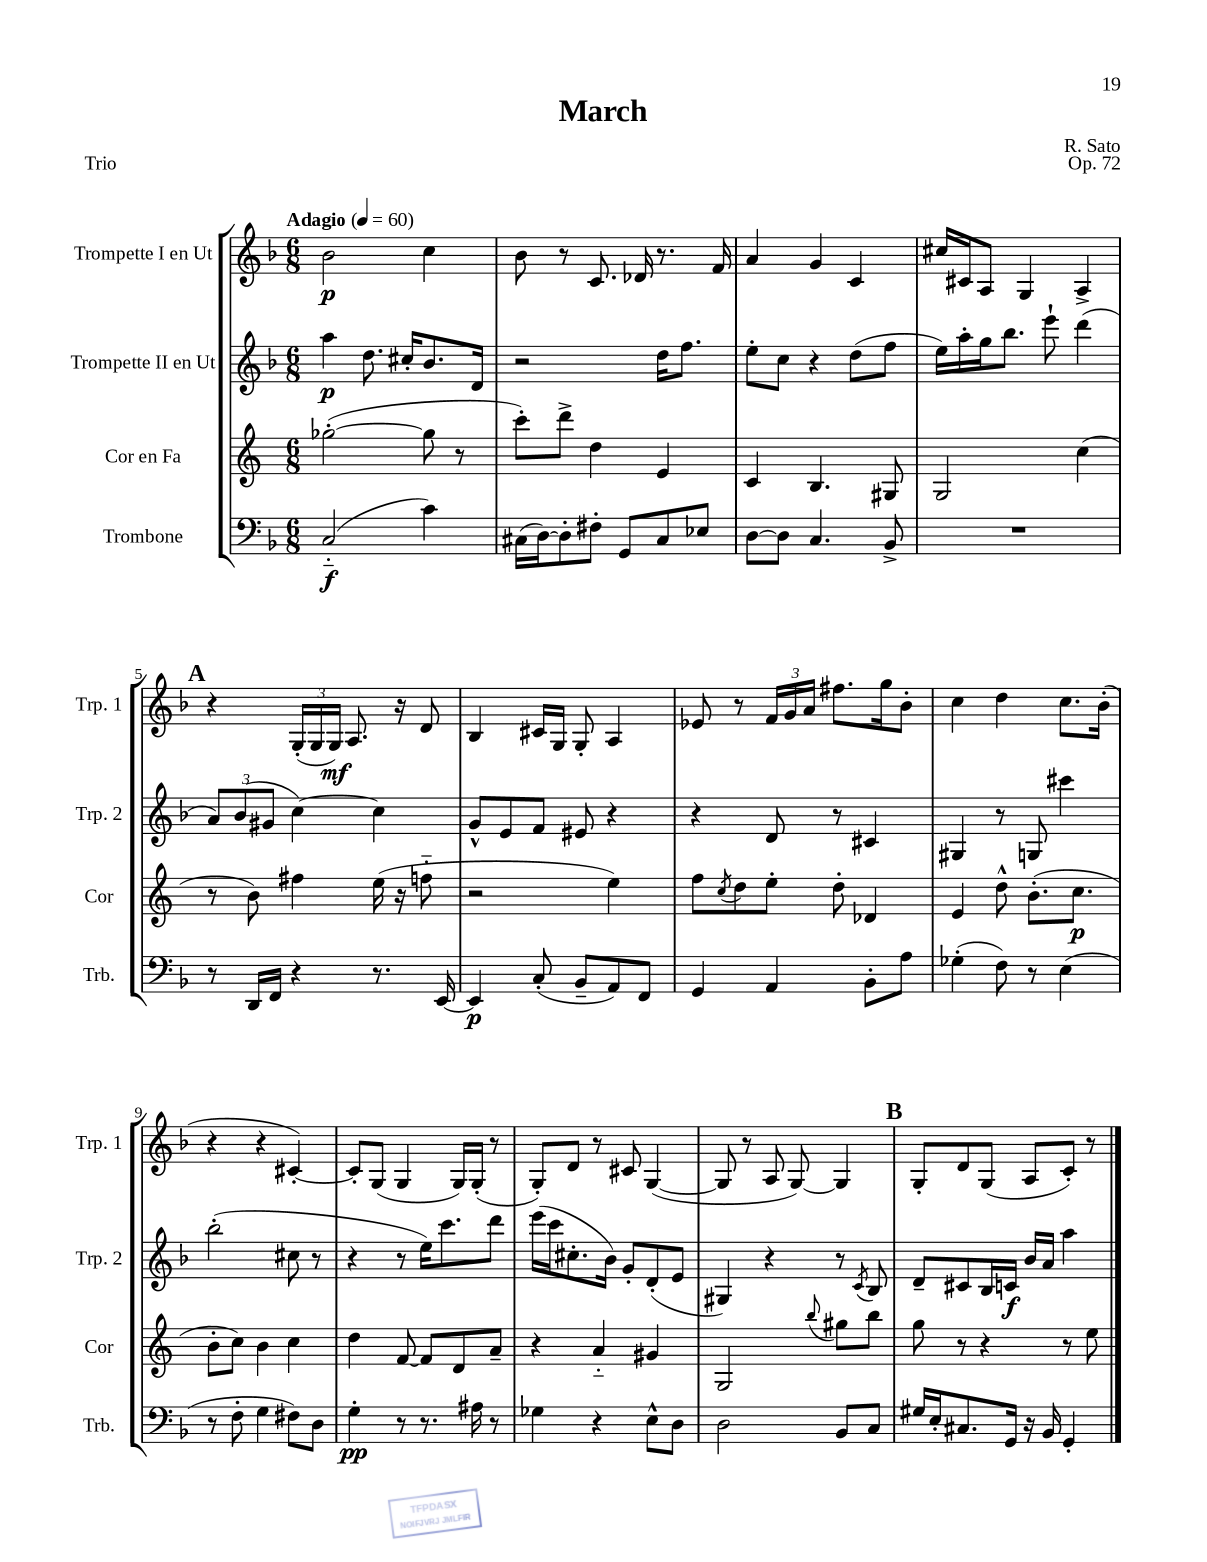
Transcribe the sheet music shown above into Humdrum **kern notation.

**kern	**kern	**kern	**kern
*staff4	*staff3	*staff2	*staff1
*clefF4	*clefG2	*clefG2	*clefG2
*k[b-]	*k[]	*k[b-]	*k[b-]
*M6/8	*M6/8	*M6/8	*M6/8
*MM60	*MM60	*MM60	*MM60
(2C'~	([2gg-'	4aa	2b-
.	.	8.dd	.
.	.	16cc#'	.
4c)	8gg-]	8.b-	4cc
.	8r	.	.
.	.	16d	.
=	=	=	=
(16C#	8ccc')	2r	8b-
[16D)	.	.	.
8D']	8ddd^	.	8r
8F#'	4dd	.	8.c
8GG	.	.	.
.	.	.	16d-
8C#	4e	16dd	8.r
.	.	8.ff	.
8E-	.	.	.
.	.	.	16f
=	=	=	=
[8D	4c	8ee'	4a
8D]	.	8cc	.
4.C	4.B	4r	4g
.	.	(8dd	4c
8BB-^	8G#	8ff	.
=	=	=	=
2.r	2G	16ee)	16cc#
.	.	16aa'	16c#
.	.	16gg	8A
.	.	8.bb-	.
.	.	.	4G
.	.	8eee`	.
.	(4cc	(4ddd	4A^
=	=	=	=
8r	8r	12a)	4r
.	.	(12b-	.
16DD	8b)	.	.
.	.	12g#	.
16FF	.	.	.
4r	4ff#	[4cc)	(24G'
.	.	.	24G
.	.	.	24G)
.	.	.	8.A
8.r	(16ee	4cc]	.
.	16r	.	16r
.	8ff'~	.	8d
[16EE	.	.	.
=	=	=	=
4EE]	2r	8g^^	4B-
.	.	8e	.
(8C'	.	8f	16c#
.	.	.	16G
8BB-~	.	8e#	8G'
8AA)	4ee)	4r	4A
8FF	.	.	.
=	=	=	=
4GG	8ff	4r	8e-
.	8qcc	.	.
.	8dd	.	8r
4AA	8ee'	8d	24f
.	.	.	24g
.	.	.	24a
.	8dd'	8r	8.ff#
8BB-'	4d-	4c#	.
.	.	.	16gg
8A	.	.	8b-'
=	=	=	=
(4G-'	4e	4G#	4cc
8F)	8dd^^	8r	4dd
8r	(8.b'	8G	.
(4E	.	4ccc#	8.cc
.	8.cc	.	.
.	.	.	(16b-'
=	=	=	=
8r	8b'	(2bb-'	4r
8F'	8cc)	.	.
4G	4b	.	4r
8F#)	4cc	8cc#	[4c#')
8D	.	8r	.
=	=	=	=
4G'	4dd	4r	8c#']
.	.	.	(8G
8r	[8f	8r	4G
8.r	8f]	16ee)	.
.	.	8.ccc	.
.	8d	.	16G)
16A#	.	.	(16G'
8r	8a~	8ddd	8r
=	=	=	=
4G-	4r	(16eee	8G')
.	.	16ccc	.
.	.	8.cc#'	8d
4r	4a'~	.	8r
.	.	16b-)	.
.	.	8g'	8c#
8E^^	4g#	(8d'	([4G
8D	.	8e	.
=	=	=	=
2D	2G	4G#)	8G]
.	.	.	8r
.	.	4r	8A
.	.	.	[8G)
.	8qqbb	.	.
8BB-	8gg#	8r	4G]
.	.	8qc	.
8C	8bb	8B-	.
=	=	=	=
16G#	8gg	8d~	8G'
16E'	.	.	.
8.C#	8r	8c#	8d
.	4r	16B-	(8G
16GG	.	16c	.
16r	.	16b-	8A
16BB-	.	16a	.
4GG'	8r	4aa	8c')
.	8ee	.	8r
==	==	==	==
*-	*-	*-	*-
